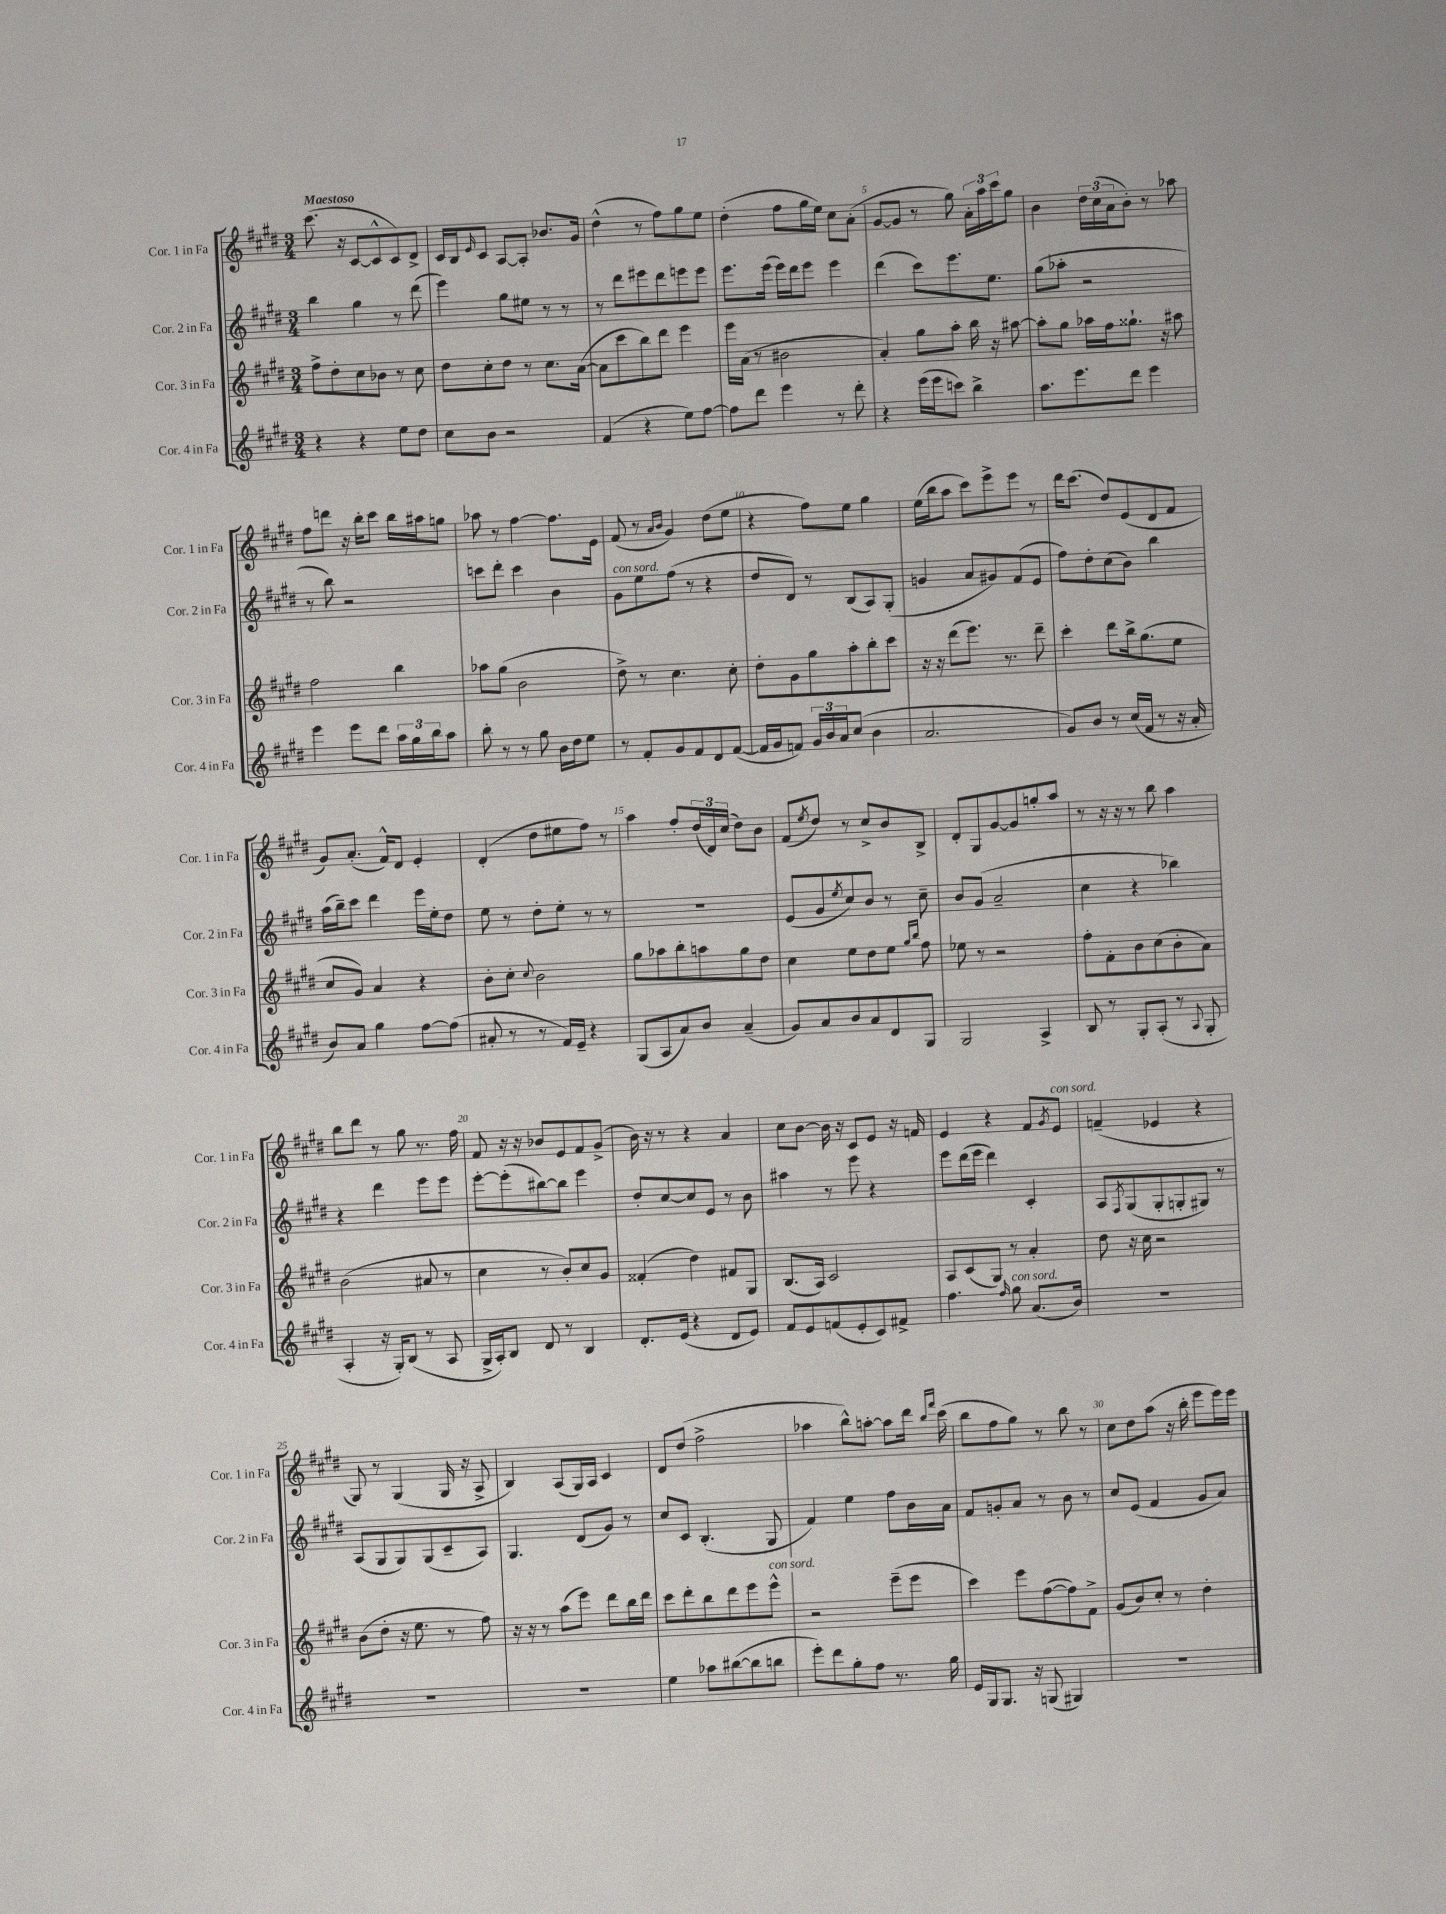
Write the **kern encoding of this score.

**kern	**kern	**kern	**kern
*part4	*part3	*part2	*part1
*staff4	*staff3	*staff2	*staff1
*I"Cor. 4 in Fa	*I"Cor. 3 in Fa	*I"Cor. 2 in Fa	*I"Cor. 1 in Fa
*I'Cor. 4 in Fa	*I'Cor. 3 in Fa	*I'Cor. 2 in Fa	*I'Cor. 1 in Fa
*clefG2	*clefG2	*clefG2	*clefG2
*k[f#c#g#d#]	*k[f#c#g#d#]	*k[f#c#g#d#]	*k[f#c#g#d#]
*M3/4	*M3/4	*M3/4	*M3/4
=1	=1	=1	=1
!	!	!	!LO:TX:a:B:t=Maestoso
4r	8ff#^\L	4bb\	(8.ccc#\
.	8dd#'\	.	.
.	.	.	16r
4r	8cc#\	4gg#\	[8c#/L
.	8b-X\J	.	8c#^^/]
8ee\L	8r	8r	8c#/)
8dd#\J	8cc#\	(8ddd#\	8d#^/J
=2	=2	=2	=2
8cc#\L	8dd#\L	4eee\)	16c#/LL
.	.	.	16B/J
.	.	.	16qqe/
8b\J	8cc#'\	.	8c#/J
2r	8dd#\J	8gg#\L	[8A/L
.	8r	8ee#X\J	8A'/J]
.	8.cc#\L	8r	8.b-X/L
.	.	8r	.
.	([16a\Jk	.	16g#/Jk
=3	=3	=3	=3
(4f#/	8a\L]	8r	(4dd#^^\
.	8ccc#\	8ddd#\L	.
4r	8bb\)	8eee#X\	8r
.	8ddd#\J	8ddd#\	8ff#\L)
8ee\L)	4eee\	8eeen\	8gg#\
[8ff#\J	.	8eee\J	8ee\J
=4	=4	=4	=4
8ff#\L]	16eee\LL	8.eee\L	(4dd#'\
.	(16a\JJ	.	.
8ddd#\J	8r	.	.
.	.	(16eee\Jk	.
4eee\	2b#X\	16eee\LL)	8ff#\L
.	.	16ddd#\J	.
.	.	8eee\J	16gg#\L
.	.	.	16ee\JJ)
8r	.	4eee\	8cc#\L
8ddd#'\	.	.	(8a'\J
=5	=5	=5	=5
4r	4a'/)	(4ddd#\	[8g#/L
.	.	.	8g#/J]
(16eee\LL	8gg#\L	8ccc#\L)	8r
16eee\J	.	.	.
8cccn\J)	8aa'\J	8.eee\	8gg#\)
4bb^\	16bb\	.	24a'\LL
.	.	.	24aa\
.	16r	8.ee\J	.
.	.	.	24ccc#\J
.	[8aa#X\	.	8gg#\J
=6	=6	=6	=6
8.aa\L	8aa#'\L]	(8gg#\L	4b\
.	8gg#\J	8aa-X'\J	.
8.eee\	.	.	.
.	16aa-X\LL	2r	24dd#\LL
.	.	.	(24cc#\
.	16ff#\J	.	.
.	.	.	24a\J
8ddd#\J	8.gg##X`\J	.	8b'\J)
4eee\	.	.	8r
.	16r	.	.
.	8aa#X\	.	8aa-X\
!!LO:LB:g=z
=7	=7	=7	=7
4eee\	2ff#\	8r	8ff#\L
.	.	8bb\)	8dddn\J
8eee\L	.	2r	16r
.	.	.	16bb'\KL
8ddd#\J	.	.	8ccc#\J
24aa\LL	4bb\	.	16bb\LL
24gg#\	.	.	.
.	.	.	16aa#X\J
24bb\J	.	.	.
8aa\J	.	.	8ggn\J
=8	=8	=8	=8
8bb'\	8aa-X\L	8cccn\L	8aa-X\
8r	(8gg#\J	8ddd#'\J	8r
8r	2b\	4ccc\	[4ff#\
8gg#\	.	.	.
16b\LL	.	4b\	8.ff#\L]
16dd#\J	.	.	.
8ee\J	.	.	.
.	.	.	16e\Jk
=9	=9	=9	=9
!	!	!LO:TX:a:i:t=con sord.	!
8r	8dd#^\)	8g#\L	(8f#/
8f#'/L	8r	8ee\	8r
.	.	.	16qqa/LL
.	.	.	16qqb/JJ
8g#/	4.cc#\	(8ff#\J	4g#/)
8f#/	.	8r	.
8d#/	.	4r	(8dd#\L
([8f#/J	8cc#'\	.	8ee\J
=10	=10	=10	=10
16f#/LL]	8dd#'\L	8dd#/L	4r
16g#/J	.	.	.
8fn/J)	8g#\	8d#/J)	.
24g#/LL	8gg#\	8r	8ff#\L)
24b/	.	.	.
24a/J	.	.	.
(8cc#/J	8aa'\	(8B/L	8ee\J
4b\	8bb'\	8A/)	4gg#\
.	8ccc#\J	(8G#'/J	.
=11	=11	=11	=11
2.a/	16r	4gn/	(16ee\LL
.	16r	.	16bb\J
.	(8ddd#\L	.	8aa\J
.	8.eee\J)	8a/L	8ccc#\L)
.	.	8g#X/)	8eee^\
.	8.r	.	.
.	.	(8f#/	8eee\J
.	8ddd#~\	8e/J	8r
=12	=12	=12	=12
8g#/L)	4ccc#'\	8ff#\L)	16ddd#\KL
.	.	.	(8.ccc#\J
8b/J	.	8dd#'\	.
8r	8ddd#\L	(8cc#\	8dd#/L)
(16cc#/LL	16bb^\k	8b\J)	(8e/
16f#/JJ	(8.gg#\	.	.
8r	.	4bb\	8d#/
16r	8ee\J	.	8f#/J
16a'/	.	.	.
!!LO:LB:g=z
=13	=13	=13	=13
8b/L)	8cc#/L	(16aa\LL	8g#/L)
.	.	16bb~\J)	.
8a/J	8g#/J)	8ccc#\J	(8.a'/J
4gg#\	4a/	4ddd#\	.
.	.	.	16f#^^/KL)
.	.	.	8d#/J
[8ff#\L	4r	16eee\LL	4e'/
.	.	16ee'\J	.
(8ff#\J]	.	8dd#\J	.
=14	=14	=14	=14
8a#X'/	8b'\L	8ee\	(4d#'/
8r	8cc#'\J	8r	.
.	8qqcc#/	.	.
8r	2b\	8dd#'\L	8dd#\L
16f#/LL)	.	8ee'\J	8ee#X\
16e~/JJ	.	.	.
4r	.	8r	8ff#\J)
.	.	8r	8r
=15	=15	=15	=15
(8G#/L	8gg#\L	2.r	4aa\
8A/	8aa-X\	.	.
8a/)	8bb'\	.	8ff#'/L
8b/J	8aan\	.	(24dd#/L
.	.	.	24d#/)
.	.	.	(24cc#/JJ
(4a~/	8gg#\	.	8dd#\L)
.	8dd#\J	.	8b\J
=16	=16	=16	=16
8g#/L)	4cc#\	(8e/L	(8f#/L
.	.	.	8qee/
8a/	.	8g#/	8dd#/J)
.	.	8qee/	.
8b/	8ee\L	8cc#/)	8r
8a/	8dd#\	8b/J	8cc#^/L
8d#/	8ee\J	8r	8b/
.	16qqgg#/LL	.	.
.	16qqbb/JJ	.	.
8G#/J	8ff#\	8cc#~\	8B^/J
=17	=17	=17	=17
2G#/	8ee-X\	8b/L	8d#'/L
.	8r	(8g#/J	8G#/
.	2r	2a~/	[8g#/
.	.	.	8g#/]
4A^/	.	.	8ggn'/
.	.	.	8aa/J
=18	=18	=18	=18
8B/	8ff#'\L	4cc#\	8r
8r	8f#'\	.	16r
.	.	.	16r
8G#'/L	8b\	4r	8r
(8A'/J	(8cc#\	.	8bb\
8r	8b'\	4bb-X\)	4aa\
8qqA/	.	.	.
8G#'/	8a\J)	.	.
!!LO:LB:g=z
=19	=19	=19	=19
4A'/	(2b\	4r	8bb\L
.	.	.	8ddd#\J
16r	.	4ddd#\	8r
16G#'/KL)	.	.	.
(8B/J	.	.	8gg#\
8r	8a#X/	8eee\L	8.r
8A/	8r	8eee\J	.
.	.	.	16ff#\
=20	=20	=20	=20
16G#^/LL	4cc#\	[8eee'\L	8f#/
16A'/J)	.	.	.
8B/J	.	(8eee'\]	16r
.	.	.	16r
8d#/	8r	[8bb#X\)	8b-X/L
8r	8b'/L)	8bb#\J]	8e/
4B/	8cc#/	4eee\	8f#/
.	8g#/J	.	(8g#^/J
=21	=21	=21	=21
8.d#'/L	(4f##X'/	8dd#'/L	16b\)
.	.	.	16r
.	.	[8cc#/	8r
(16e/Jk	.	.	.
4r	4dd#\)	8cc#/]	4r
.	.	8e/J	.
8d#/L	8f#X/L	8r	4a/
8e/J)	8G#/J	8b\	.
=22	=22	=22	=22
8f#/L	(8.B/L	4aa#X\	8cc#\L
8e/	.	.	[8b\J
.	16A/Jk)	.	.
(8fn/	2c#/	8r	16b\]
.	.	.	16r
8e'/	.	8eee\	8c#/L
8c#/)	.	4r	8e/J
8f#X^/J	.	.	16r
.	.	.	16fn/
=23	=23	=23	=23
4.ff#\	8A/L	8eee\L	4e/
.	(8c#/	(16ddd#\L	.
.	.	16eee\JJ	.
.	8G#/J)	4ddd#\)	4r
16qqff#/	.	.	.
!LO:TX:a:i:t=con sord.	!	!	!
8gg#\	8r	.	.
(8.a/L	4a'/	4c#'/	8f#/L
.	.	.	8qg#/
!	!	!	!LO:TX:a:i:t=con sord.
.	.	.	8e/J
16b/Jk)	.	.	.
=24	=24	=24	=24
2.r	8dd#\	8A/L	(4fn~/
.	.	8qF#/	.
.	16r	(8G#/	.
.	16cc#\	.	.
.	2r	8G#'/	4e-X/
.	.	8Gn'/	.
.	.	8G#X/J)	4r
.	.	8r	.
!!LO:LB:g=z
=25	=25	=25	=25
2.r	(8b\L	(8A/L	8G#/)
.	8dd#'\J	8G#/	8r
.	16r	8G#/)	(4G#/
.	8.ee\	.	.
.	.	(8G#/	.
.	8r	8c#~/	16G#/
.	.	.	16r
.	8ff#\)	8A/J)	8A^/
=26	=26	=26	=26
2.r	16r	4.G#/	4B/)
.	16r	.	.
.	8r	.	.
.	(8aa\L	.	(8A/L
.	8eee\J)	(8d#/L	16G#/L)
.	.	.	16A/JJ
.	8ddd#\L	8g#/J)	4c#/
.	16bb\L	8r	.
.	16ddd#\JJ	.	.
=27	=27	=27	=27
4ee\	8ccc#\L	8cc#/L	8d#/L
.	8ddd#'\	8c#/J	(8dd#/J
8aa-X\L	8bb\	(4.B'/	2ff#^\
([8bb#X\	8ddd#\	.	.
8bb#\]	8eee\	.	.
!	!LO:TX:a:i:t=con sord.	!	!
8bbn\J	8eee^^\J	8G#/	.
=28	=28	=28	=28
8eee'\L)	2r	4f#/)	4aa-X\
8ddd#\	.	.	.
8gg#'\	.	4ee\	8bb^^\L)
8ff#\J	.	.	[8aan'\J
8.r	(8eee~\L	8ff#\L	8aa\L]
.	8eee\J	16b\L	16ddd#\Jk
.	.	.	16qqbb/LL
.	.	.	16qqfff#/JJ
16gg#\	.	16a\JJ	(16ccc#\
=29	=29	=29	=29
16e/LL	4ccc#\)	8f#/L	8bb\L
16G#/J	.	.	.
8.G#/J	.	8gn'/	8ff#\
.	8eee\L	8a/J	8gg#\J)
16r	.	.	.
(8Gn/	([8ff#\	8r	8r
4G#X/)	8ff#\])	8b\	8bb\
.	8f#^\J	8r	8r
=30	=30	=30	=30
2.r	(8g#/L	8cc#/L	8cc#\L
.	8b/)	(8e/J	8dd#\
.	8cc#'/J	4f#/	(8aa\J
.	8r	.	16r
.	.	.	16bb'\
.	4dd#'\	8g#/L	8eee\L
.	.	8a/J)	16eee\L)
.	.	.	16eee\JJ
==	==	==	==
*-	*-	*-	*-
